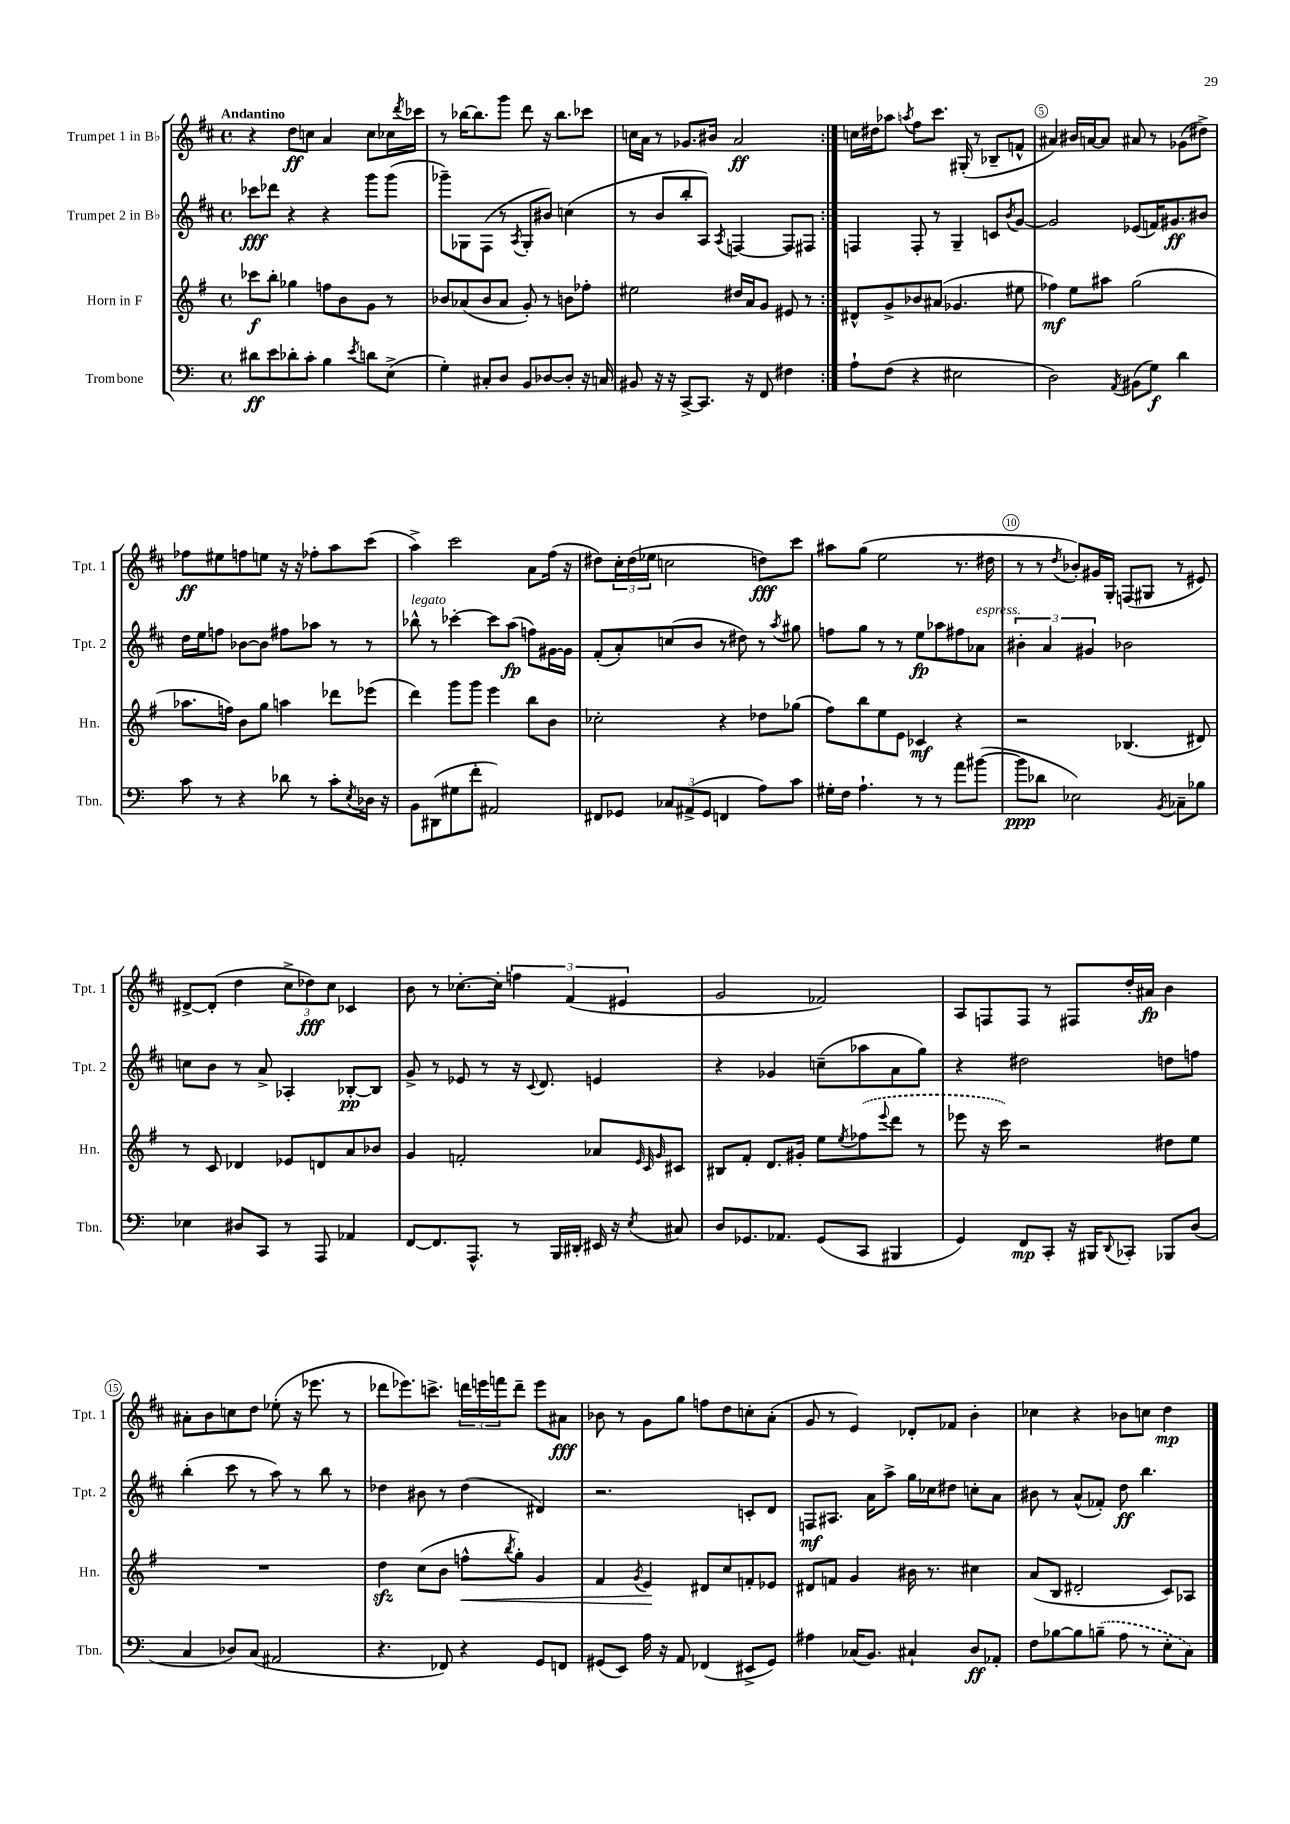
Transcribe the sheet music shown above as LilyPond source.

<<
\new StaffGroup <<
\new Staff = "s0" \with { instrumentName = "Trumpet 1 in Bb" shortInstrumentName = "Tpt. 1" } {
    \clef treble \key d \major \defaultTimeSignature \time 4/4 \tempo "Andantino"
    \repeat volta 2 { r4 d''8\ff c''8 a'4 c''8 ces''16 \acciaccatura { d'''8 } ces'''16 |
    r8 bes''16~ bes''8. g'''8 d'''8 r16 bes''8. ces'''8 |
    c''16 a'16 r8 ges'8. bis'16 a'2\ff | }
    c''16 dis''16 aes''8 \acciaccatura { a''8 } fis''8 cis'''8. gis16-.( r8 bes8-- f'8-^ |
    ais'4) bis'16 a'16~ a'8 ais'8 r8 ges'8( dis''8->) |
    fes''8\ff eis''8 f''8 e''8 r16 r16 fes''8-. a''8 cis'''8( |
    a''4->) cis'''2 a'8 fis''16( r16 |
    dis''8) \tuplet 3/2 { cis''16-. dis''16( ees''16 } c''2 d''8\fff) cis'''8 |
    ais''8 g''8( e''2 r8. dis''16 |
    r8 r8 \acciaccatura { d''8 } bes'8-.) gis'16 g16-. f8( gis8 r8 eis'8) |
    dis'8~-> dis'8-.( d''4 \tuplet 3/2 { cis''8-> des''8\fff) cis''8 } ces'4 |
    b'8 r8 ces''8.~-. ces''16-. \tuplet 3/2 { f''4 fis'4( eis'4 } |
    g'2 fes'2) |
    a8 f8 f8 r8 fis8 d''16-. ais'16\fp b'4 |
    ais'8-. b'8 c''8 d''8 ees''8-.( r16 ees'''8. r8 |
    des'''8 ees'''8.) c'''8.-> \tuplet 3/2 { d'''16 e'''16 f'''16 } d'''8-- e'''8 ais'8\fff |
    bes'8 r8 g'8 g''8 f''8 d''8 c''8-. a'8-.( |
    g'8 r8 e'4) des'8-. fes'8 b'4-. |
    ces''4 r4 bes'8 c''8 d''4\mp \bar "|." |
}
\new Staff = "s1" \with { instrumentName = "Trumpet 2 in Bb" shortInstrumentName = "Tpt. 2" } {
    \clef treble \key d \major \defaultTimeSignature \time 4/4
    \repeat volta 2 { ces'''8\fff des'''8 r4 r4 g'''8 g'''8( |
    ges'''8--) ges8 fis8( r8 \acciaccatura { a8 } ges8-. bis'8) c''4( |
    r8 b'8 b''8-. a8) \acciaccatura { a8 } f4~ f8 fis8 | }
    f4 f8-. r8 g4-- c'8 \acciaccatura { b'8 } g'8~ |
    g'2 ees'8( f'16) gis'8.\ff bis'8 |
    d''16 e''16 f''8 bes'8~ bes'8 fis''8 aes''8 r8 r8 |
    bes''8-^^\markup { \italic "legato" } r8 ces'''4~-. ces'''8 a''8\fp( f''8) gis'16~ gis'16 |
    fis'8-.( a'8-.) c''8( b'8 r8 dis''8) r8 \acciaccatura { a''8 } gis''8 |
    f''8 g''8 r8 r8 e''8\fp aes''8 fis''8 aes'8^\markup { \italic "espress." } |
    \tuplet 3/2 { bis'4-. a'4 gis'4 } bes'2 |
    c''8 b'8 r8 a'8-> aes4-. bes8~-.\pp bes8 |
    g'8-> r8 ees'8 r8 r16 \appoggiatura { cis'8 } d'8. e'4 |
    r4 ges'4 c''8--( aes''8 a'8 g''8) |
    r4 dis''2 d''8 f''8 |
    b''4-.( cis'''8 r8 a''8) r8 b''8 r8 |
    des''4 bis'8 r8 des''4( dis'4) |
    r2. c'8-. d'8 |
    f8\mf ais8. a'16 a''8-> g''16 ces''16 dis''8 c''8-. a'8 |
    bis'8 r8 a'8-^( fes'8-.) d''8\ff b''4. \bar "|." |
}
\new Staff = "s2" \with { instrumentName = "Horn in F" shortInstrumentName = "Hn." } {
    \clef treble \key g \major \defaultTimeSignature \time 4/4
    \repeat volta 2 { ces'''8\f b''8-. ges''4 f''8 b'8 g'8 r8 |
    bes'8 aes'8( bes'8 aes'8 g'8-.) r8 b'8 fes''8-. |
    eis''2 dis''16 a'16 g'8 eis'8 r8 | }
    dis'8-^ g'8-> bes'8 ais'8( ges'4. eis''8 |
    fes''4\mf) e''8 ais''8 g''2( |
    aes''8. f''16) b'8 g''8 a''4 des'''8 ees'''8( |
    d'''4) g'''8 g'''8 e'''4 b''8 b'8 |
    ces''2-. r4 des''8 ges''8( |
    fis''8) b''8 e''8 e'8 ces'4\mf r4 |
    r2 bes4.( dis'8) |
    r8 c'8 des'4 ees'8 d'8 a'8 bes'8 |
    g'4 f'2-. aes'8 \grace { e'32 c'32 g'32 } cis'8 |
    bis8 fis'8-. d'8. gis'16-. e''8 \acciaccatura { e''8 } \once \slurDashed fes''8( \appoggiatura { e'''8 } d'''8 r8 |
    ees'''8 r16 c'''16) r2 dis''8 e''8 |
    R1 |
    d''4\sfz c''8( b'8 f''8-^\< \acciaccatura { b''8 } g''8-.) g'4 |
    fis'4 \acciaccatura { g'8 } e'4\! dis'8 c''8 f'8-. ees'8 |
    dis'8 f'8 g'4 bis'16 r8. cis''4 |
    a'8( b8 dis'2-. c'8) aes8 \bar "|." |
}
\new Staff = "s3" \with { instrumentName = "Trombone" shortInstrumentName = "Tbn." } {
    \clef bass \key c \major \defaultTimeSignature \time 4/4
    \repeat volta 2 { dis'8\ff e'8 des'8-. c'8-. b4 \acciaccatura { e'8 } d'8 e8->( |
    g4-.) cis8-. d8 b,8 des8~ des8-. r16 c16 |
    bis,8 r16 r16 c,8~-> c,8. r16 f,8 fis4 | }
    a8-! f8( r4 eis2 |
    d2) \acciaccatura { a,8 } bis,8( g8\f) d'4 |
    c'8 r8 r4 des'8 r8 c'8-. \acciaccatura { e8 } des16 r16 |
    b,8 dis,8( gis8 f'8-. ais,2) |
    fis,8 ges,8 \tuplet 3/2 { ces8 ais,8->( ges,8 } f,4 a8) c'8 |
    gis16-. f16 a4.-! r8 r8 a'8 bis'8~( |
    bis'8\ppp des'8 ees2) \acciaccatura { b,8 } ces8-- bes8 |
    ees4 dis8 c,8 r8 a,,8 aes,4 |
    f,8~ f,8. a,,8.-^ r8 b,,16 dis,16-. eis,16 r16 \acciaccatura { e8 } cis8 |
    d8 ges,8. aes,8. ges,8( c,8 bis,,4 |
    g,4) f,8\mp c,8-. r16 bis,,16 \appoggiatura { d,8 } ces,8-. bes,,8 d8( |
    c4 des8) c8( ais,2 |
    r4. fes,8) r4 g,8 f,8 |
    gis,8( e,8) a16 r16 a,8 fes,4( eis,8-> gis,8) |
    ais4 ces16( b,8.) cis4-! d8\ff aes,8-. |
    f8 bes8~ bes8 \once \slurDashed b8--( a8 r8 e8-. c8) \bar "|." |
}
>>
>>
\layout { \context { \Score \override BarNumber.break-visibility = ##(#f #t #t) barNumberVisibility = #(every-nth-bar-number-visible 5) \override BarNumber.stencil = #(make-stencil-circler 0.1 0.3 ly:text-interface::print) } }
